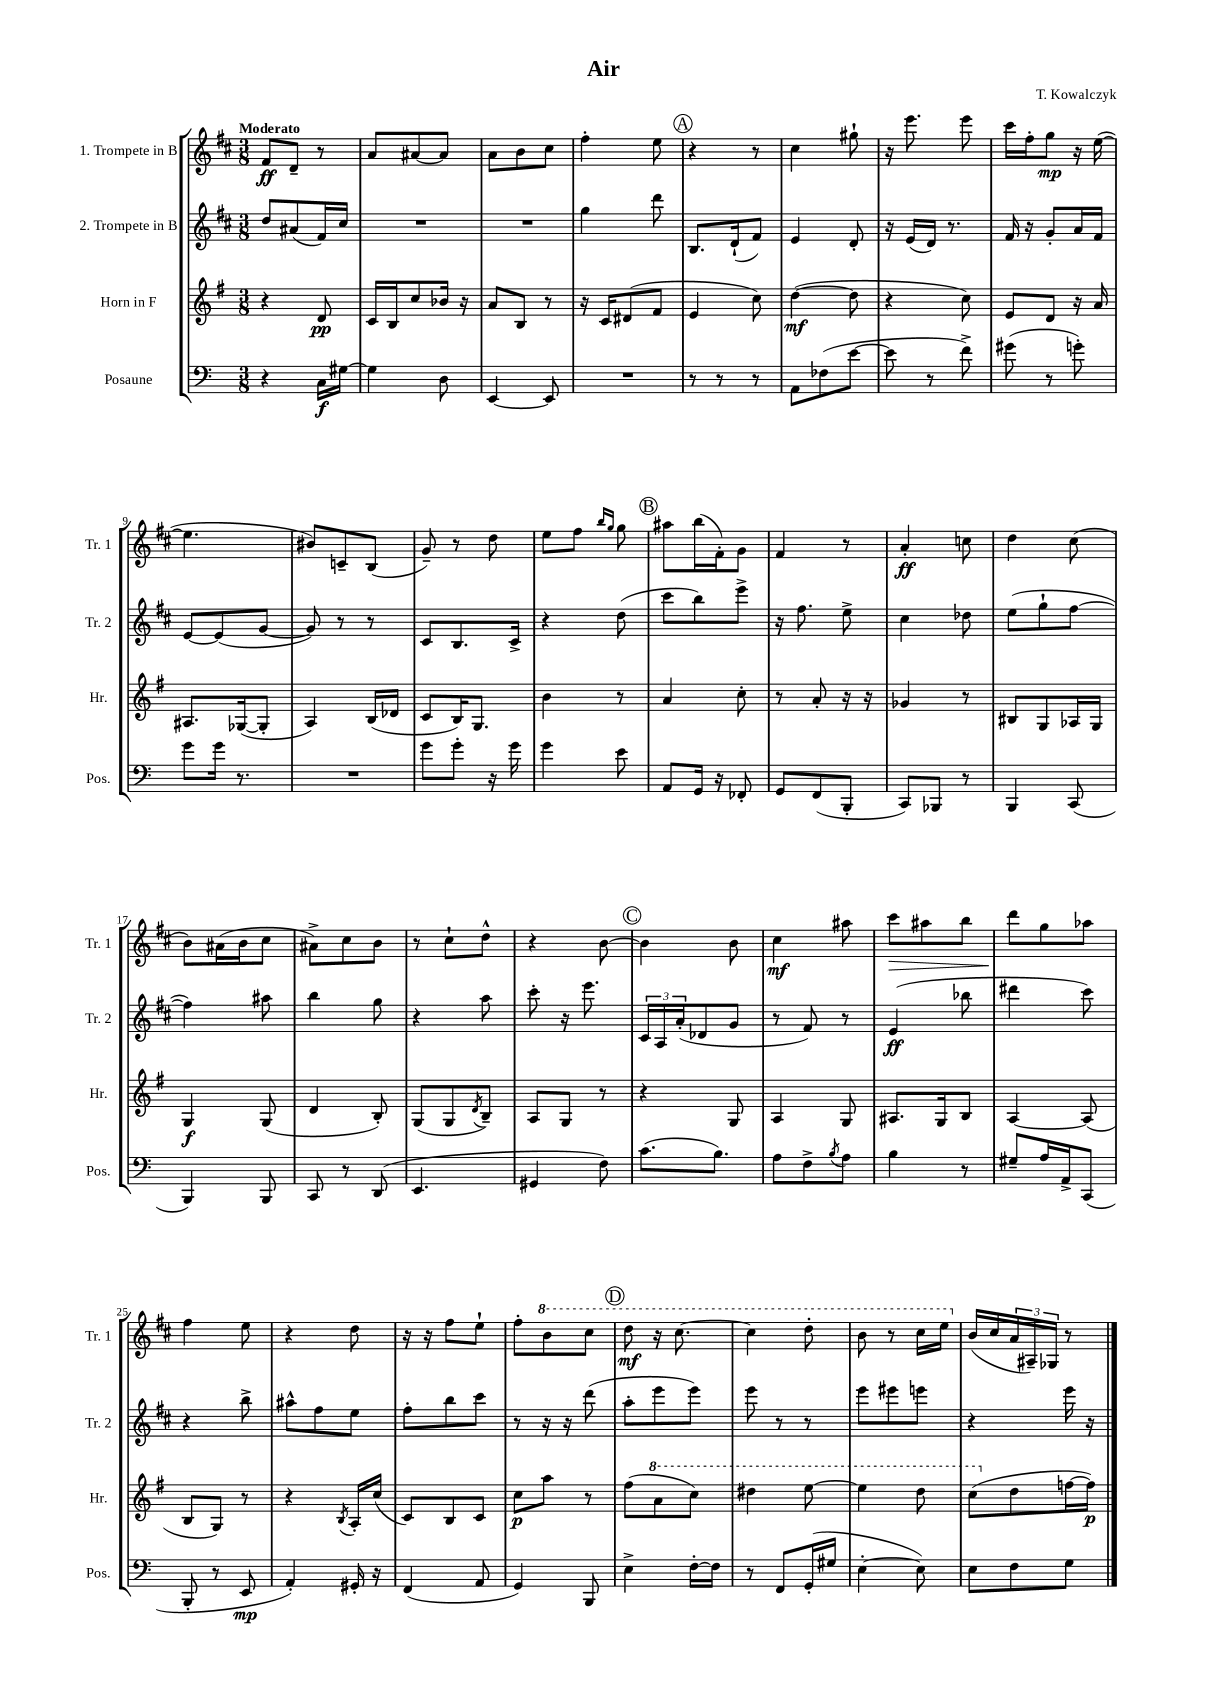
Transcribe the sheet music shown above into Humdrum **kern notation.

**kern	**dynam	**kern	**dynam	**kern	**dynam	**kern	**dynam
*part4	*part4	*part3	*part3	*part2	*part2	*part1	*part1
*staff4	*staff4	*staff3	*staff3	*staff2	*staff2	*staff1	*staff1
*I"Posaune	*	*I"Horn in F	*	*I"2. Trompete in B	*	*I"1. Trompete in B	*
*I'Pos.	*	*I'Hr.	*	*I'Tr. 2	*	*I'Tr. 1	*
*clefF4	*	*clefG2	*	*clefG2	*	*clefG2	*
*k[]	*	*k[f#]	*	*k[f#c#]	*	*k[f#c#]	*
*M3/8	*	*M3/8	*	*M3/8	*	*M3/8	*
=1	=1	=1	=1	=1	=1	=1	=1
!	!	!	!	!	!	!LO:TX:a:B:t=Moderato	!
4r	.	4r	.	8dd/L	.	8f#/L	ff
.	.	.	.	(8a#X/	.	8d~/J	.
16C\LL	f	8d/	pp	16f#/L)	.	8r	.
[16G#X\JJ	.	.	.	16cc#/JJ	.	.	.
=2	=2	=2	=2	=2	=2	=2	=2
4G#\]	.	16c/LL	.	4.r	.	8a/L	.
.	.	16B/J	.	.	.	.	.
.	.	8cc/	.	.	.	[8a#X/	.
8D\	.	16b-X/Jk	.	.	.	8a#/J]	.
.	.	16r	.	.	.	.	.
=3	=3	=3	=3	=3	=3	=3	=3
[4EE/	.	8a/L	.	4.r	.	8a\L	.
.	.	8B/J	.	.	.	8b\	.
8EE/]	.	8r	.	.	.	8cc#\J	.
=4	=4	=4	=4	=4	=4	=4	=4
4.r	.	16r	.	4gg\	.	4ff#'\	.
.	.	16c/KL	.	.	.	.	.
.	.	(8d#X/	.	.	.	.	.
.	.	8f#/J	.	8ddd\	.	8ee\	.
!!LO:REH:place=s1:t=A
=5	=5	=5	=5	=5	=5	=5	=5
8r	.	4e/	.	8.B/L	.	4r	.
8r	.	.	.	.	.	.	.
.	.	.	.	(16d`/k	.	.	.
8r	.	8cc\)	.	8f#/J)	.	8r	.
=6	=6	=6	=6	=6	=6	=6	=6
8AA\L	.	([4dd\	mf	4e/	.	4cc#\	.
(8F-X\	.	.	.	.	.	.	.
[8e\J	.	8dd\]	.	8d'/	.	8gg#X`\	.
=7	=7	=7	=7	=7	=7	=7	=7
8e\]	.	4r	.	16r	.	16r	.
.	.	.	.	(16e/LL	.	8.eee\	.
8r	.	.	.	16d/JJ)	.	.	.
.	.	.	.	8.r	.	.	.
8f^\)	.	8cc\)	.	.	.	8eee\	.
=8	=8	=8	=8	=8	=8	=8	=8
(8g#X\	.	8e/L	.	16f#/	.	16ccc#\LL	.
.	.	.	.	16r	.	16ff#'\J	.
8r	.	8d/J	.	8g'/L	.	8gg\J	mp
8gn'\)	.	16r	.	16a/L	.	16r	.
.	.	16a/	.	16f#/JJ	.	([16ee\	.
!!LO:LB:g=z
=9	=9	=9	=9	=9	=9	=9	=9
8g\L	.	8.A#X/L	.	[8e/L	.	4.ee\]	.
16g\Jk	.	.	.	(8e/]	.	.	.
8.r	.	([16G-X/k	.	.	.	.	.
.	.	8G-'/J]	.	[8g/J	.	.	.
=10	=10	=10	=10	=10	=10	=10	=10
4.r	.	4A/)	.	8g/])	.	8b#X/L)	.
.	.	.	.	8r	.	8cn~/	.
.	.	(16B/LL	.	8r	.	(8B/J	.
.	.	16d-X/JJ	.	.	.	.	.
=11	=11	=11	=11	=11	=11	=11	=11
8g\L	.	8c/L	.	8c#/L	.	8g~/)	.
8g'\J	.	16B/K)	.	8.B/	.	8r	.
.	.	8.G/J	.	.	.	.	.
16r	.	.	.	.	.	8dd\	.
16g\	.	.	.	16c#^/Jk	.	.	.
=12	=12	=12	=12	=12	=12	=12	=12
4g\	.	4b\	.	4r	.	8ee\L	.
.	.	.	.	.	.	8ff#\J	.
.	.	.	.	.	.	16qqbb/LL	.
.	.	.	.	.	.	16qqgg/JJ	.
8e\	.	8r	.	(8dd\	.	8gg\	.
!!LO:REH:place=s1:t=B
=13	=13	=13	=13	=13	=13	=13	=13
8AA/L	.	4a/	.	8ccc#\L	.	8aa#X\L	.
16GG/Jk	.	.	.	8bb\)	.	(16bb\L	.
16r	.	.	.	.	.	16f#'\J)	.
8FF-X'/	.	8cc'\	.	8eee^\J	.	8g\J	.
=14	=14	=14	=14	=14	=14	=14	=14
8GG/L	.	8r	.	16r	.	4f#/	.
.	.	.	.	8.ff#\	.	.	.
(8FF/	.	8a'/	.	.	.	.	.
8BBB'/J	.	16r	.	8ee^\	.	8r	.
.	.	16r	.	.	.	.	.
=15	=15	=15	=15	=15	=15	=15	=15
8CC/L)	.	4g-X/	.	4cc#\	.	4a'/	ff
8BBB-X/J	.	.	.	.	.	.	.
8r	.	8r	.	8dd-X\	.	8ccn\	.
=16	=16	=16	=16	=16	=16	=16	=16
4BBB/	.	8B#X/L	.	(8ee\L	.	4dd\	.
.	.	8G/	.	8gg`\	.	.	.
(8CC/	.	16A-X/L	.	[8ff#\J	.	(8cc#\	.
.	.	16G/JJ	.	.	.	.	.
!!LO:LB:g=z
=17	=17	=17	=17	=17	=17	=17	=17
4BBB/)	.	4G/	f	4ff#\])	.	8b\L)	.
.	.	.	.	.	.	(16a#X\L	.
.	.	.	.	.	.	16b\J	.
8BBB/	.	(8G/	.	8aa#X\	.	8cc#\J	.
=18	=18	=18	=18	=18	=18	=18	=18
8CC/	.	4d/	.	4bb\	.	8a#X^\L)	.
8r	.	.	.	.	.	8cc#\	.
(8DD/	.	8B'/)	.	8gg\	.	8b\J	.
=19	=19	=19	=19	=19	=19	=19	=19
4.EE/	.	(8G/L	.	4r	.	8r	.
.	.	8G/	.	.	.	8cc#`\L	.
.	.	8qd/	.	.	.	.	.
.	.	8B~/J)	.	8aa\	.	8dd^^\J	.
=20	=20	=20	=20	=20	=20	=20	=20
4GG#X/	.	8A/L	.	8ccc#'\	.	4r	.
.	.	8G/J	.	16r	.	.	.
.	.	.	.	8.eee\	.	.	.
8F\)	.	8r	.	.	.	[8b\	.
!!LO:REH:place=s1:t=C
=21	=21	=21	=21	=21	=21	=21	=21
(8.c\L	.	4r	.	24c#/LL	.	4b\]	.
.	.	.	.	24A/	.	.	.
.	.	.	.	(24a'/J	.	.	.
.	.	.	.	8d-X/	.	.	.
8.B\J)	.	.	.	.	.	.	.
.	.	8G/	.	8g/J	.	8b\	.
=22	=22	=22	=22	=22	=22	=22	=22
8A\L	.	4A/	.	8r	.	4cc#\	mf
8F^\	.	.	.	8f#/)	.	.	.
8qB/	.	.	.	.	.	.	.
8A\J	.	8G/	.	8r	.	8aa#X\	.
=23	=23	=23	=23	=23	=23	=23	=23
!	!	!	!	!	!	!	!LO:HP:b
4B\	.	8.A#X/L	.	(4e/	ff	8ccc#\L	>
.	.	.	.	.	.	8aa#X\	.
.	.	16G/k	.	.	.	.	.
8r	.	8B/J	.	8bb-X\	.	8bb\J	.
=24	=24	=24	=24	=24	=24	=24	=24
8G#X~/L	.	[4A/	.	4ddd#X\	.	8ddd\L	.
16A/L	.	.	.	.	.	8gg\	]
16AA^/J	.	.	.	.	.	.	.
(8CC/J	.	(8A/]	.	8ccc#\)	.	8aa-X\J	.
!!LO:LB:g=z
=25	=25	=25	=25	=25	=25	=25	=25
8BBB'/	.	8B/L	.	4r	.	4ff#\	.
8r	.	8G/J)	.	.	.	.	.
8EE/	mp	8r	.	8bb^\	.	8ee\	.
=26	=26	=26	=26	=26	=26	=26	=26
4AA'/)	.	4r	.	8aa#X^^\L	.	4r	.
.	.	.	.	8ff#\	.	.	.
.	.	8qB/	.	.	.	.	.
16GG#X'/	.	16A'/LL	.	8ee\J	.	8dd\	.
16r	.	(16cc/JJ	.	.	.	.	.
=27	=27	=27	=27	=27	=27	=27	=27
(4FF/	.	8c/L)	.	8ff#'\L	.	16r	.
.	.	.	.	.	.	16r	.
.	.	8B/	.	8bb\	.	8ff#\L	.
8AA/	.	8c/J	.	8ccc#\J	.	8ee`\J	.
=28	=28	=28	=28	=28	=28	=28	=28
4GG/)	.	8cc\L	p	8r	.	8ff#'\L	.
*	*	*	*	*	*	*8va	*
.	.	8aa\J	.	16r	.	8bb\	.
.	.	.	.	16r	.	.	.
8BBB/	.	8r	.	(8ddd\	.	8ccc#\J	.
!!LO:REH:place=s1:t=D
=29	=29	=29	=29	=29	=29	=29	=29
4E^\	.	(8ff#\L	.	8aa'\L	.	8ddd\	mf
*	*	*8va	*	*	*	*	*
.	.	8aa\	.	8eee\	.	16r	.
.	.	.	.	.	.	[8.ccc#\	.
[16F'\LL	.	8ccc\J)	.	8eee\J)	.	.	.
16F\JJ]	.	.	.	.	.	.	.
=30	=30	=30	=30	=30	=30	=30	=30
8r	.	4ddd#X\	.	8eee\	.	4ccc#\]	.
8FF/L	.	.	.	8r	.	.	.
(16GG'/L	.	[8eee\	.	8r	.	8ddd'\	.
16G#X/JJ	.	.	.	.	.	.	.
=31	=31	=31	=31	=31	=31	=31	=31
[4E'\	.	4eee\]	.	8eee\L	.	8bb\	.
.	.	.	.	8eee#X\	.	8r	.
8E\])	.	8ddd\	.	8eeen\J	.	16ccc#\LL	.
.	.	.	.	.	.	16eee\JJ	.
=32	=32	=32	=32	=32	=32	=32	=32
*	*	*	*	*	*	*X8va	*
8E\L	.	(8ccc\L	.	4r	.	(16b/LL	.
.	.	.	.	.	.	16cc#/	.
*	*	*X8va	*	*	*	*	*
8F\	.	8dd\	.	.	.	24a/	.
.	.	.	.	.	.	24A#X~/)	.
.	.	.	.	.	.	24G-X/JJ	.
8G\J	.	[16ffn\L	.	16eee\	.	8r	.
.	.	16ff\JJ])	p	16r	.	.	.
==	==	==	==	==	==	==	==
*-	*-	*-	*-	*-	*-	*-	*-
